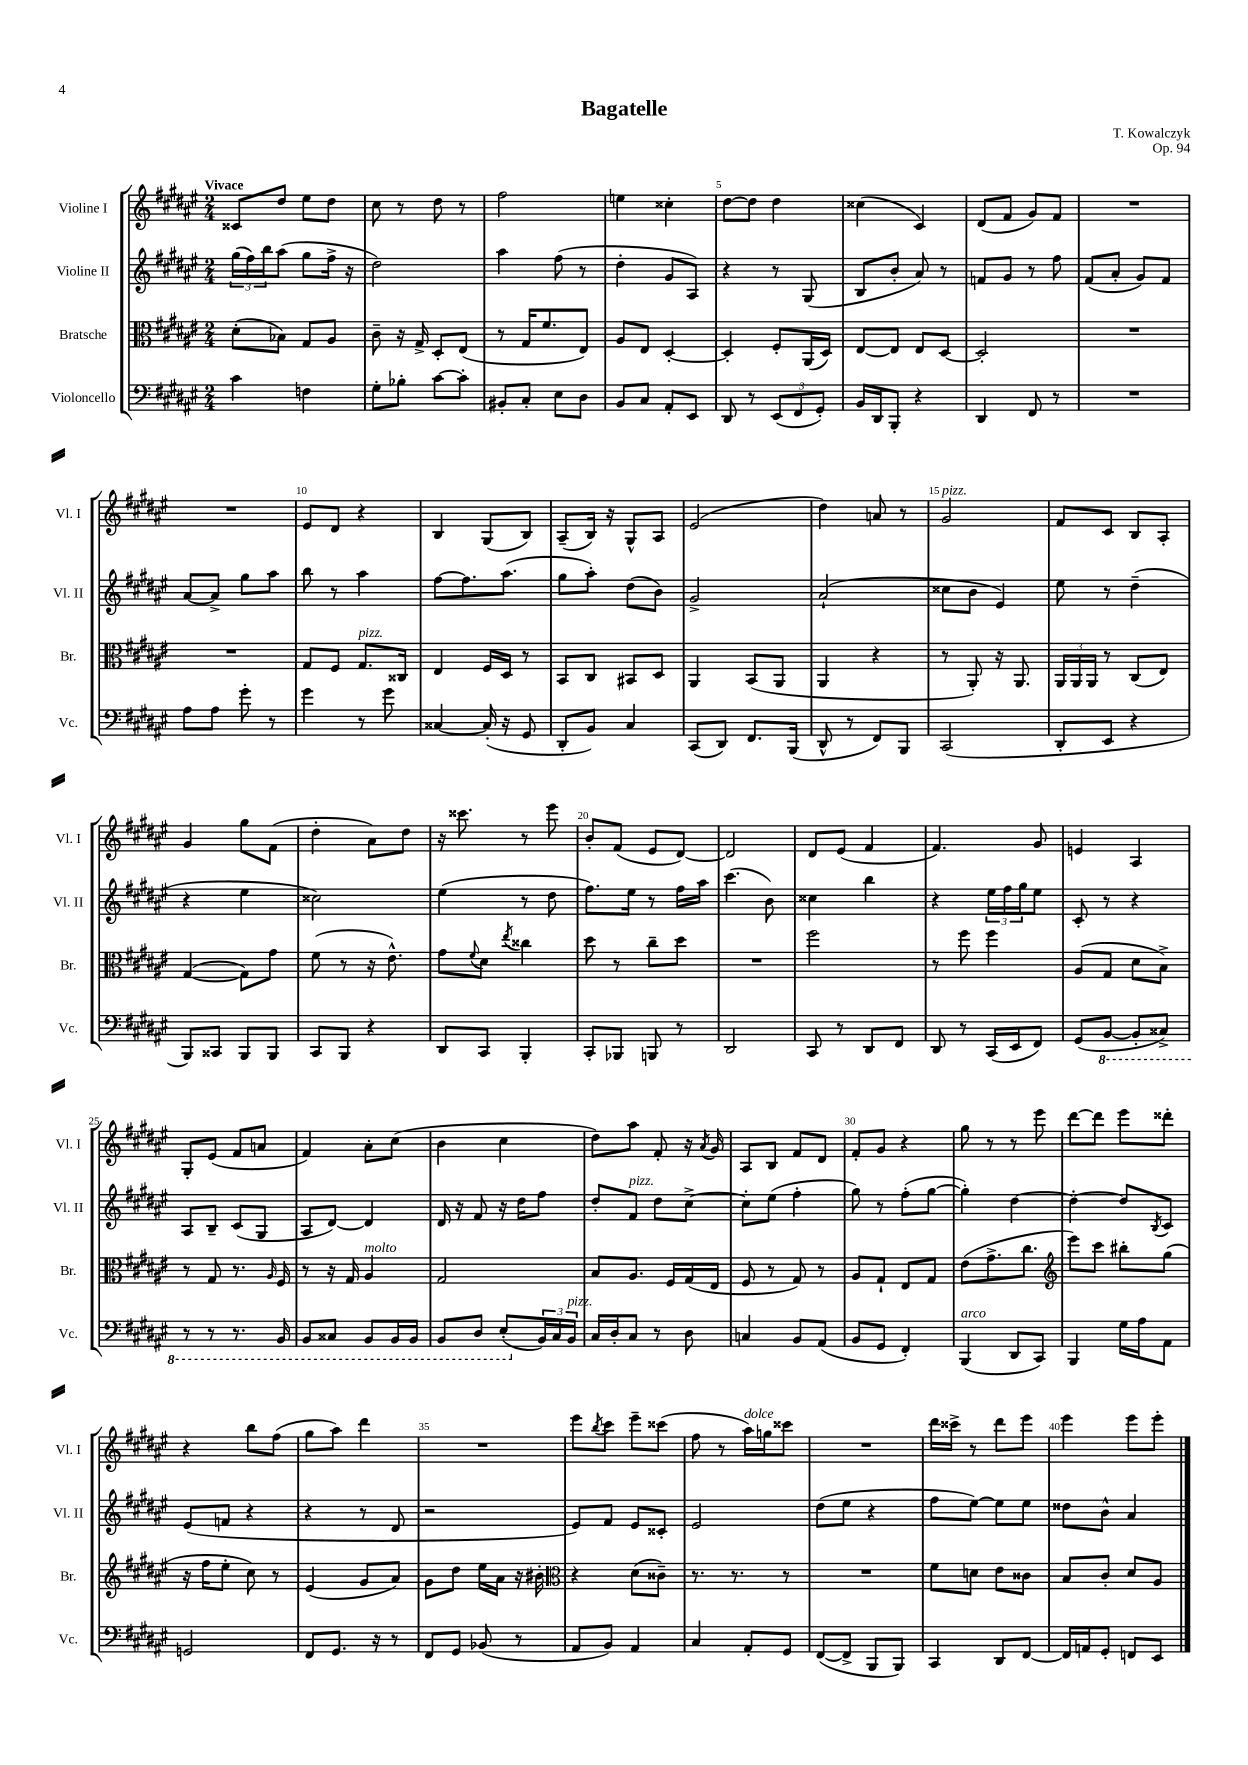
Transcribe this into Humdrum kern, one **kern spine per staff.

**kern	**kern	**kern	**kern
*part4	*part3	*part2	*part1
*staff4	*staff3	*staff2	*staff1
*I"Violoncello	*I"Bratsche	*I"Violine II	*I"Violine I
*I'Vc.	*I'Br.	*I'Vl. II	*I'Vl. I
*clefF4	*clefC3	*clefG2	*clefG2
*k[f#c#g#d#a#e#]	*k[f#c#g#d#a#e#]	*k[f#c#g#d#a#e#]	*k[f#c#g#d#a#e#]
*M2/4	*M2/4	*M2/4	*M2/4
=1	=1	=1	=1
!	!	!	!LO:TX:a:B:t=Vivace
4c#\	(8d#'\L	(24gg#\LL	8c##X/L
.	.	24ff#\)	.
.	.	24bb\J	.
.	8B-X\J)	(8aa#\J	8dd#/J
4Fn\	8G#/L	8gg#\L	8ee#\L
.	8A#/J	16ff#^\Jk	8dd#\J
.	.	16r	.
=2	=2	=2	=2
8G#'\L	8c#~\	2dd#\)	8cc#\
8B-X'\J	16r	.	8r
.	16G#^/	.	.
[8c#\L	8D#'/L	.	8dd#\
8c#'\J]	(8E#/J	.	8r
=3	=3	=3	=3
8BB#X'/L	8r	4aa#\	2ff#\
8C#'/J	16G#/KL	.	.
.	8.f#/	.	.
8E#\L	.	(8ff#\	.
8D#\J	8E#/J)	8r	.
=4	=4	=4	=4
8BB/L	8A#/L	4dd#'\	4een\
8C#/J	8E#/J	.	.
8AA#'/L	[4D#'/	8g#/L	4cc##X'\
8EE#/J	.	8A#/J)	.
=5	=5	=5	=5
8DD#/	4D#'/]	4r	[8dd#\L
8r	.	.	8dd#\J]
(12EE#/L	8F#'/L	8r	4dd#\
12FF#/	.	.	.
.	(16AA#/L	(8G#/	.
12GG#'/J)	.	.	.
.	16D#/JJ)	.	.
=6	=6	=6	=6
16BB/LL	[8E#/L	8B/L	(4cc##X\
16DD#/J	.	.	.
8BBB'/J	8E#/J]	8b'/J	.
4r	8E#/L	8a#/)	4c#/)
.	[8D#/J	8r	.
=7	=7	=7	=7
4DD#/	2D#'/]	8fn/L	(8d#/L
.	.	8g#/J	8f#/J
8FF#/	.	8r	8g#/L)
8r	.	8ff#\	8f#/J
=8	=8	=8	=8
2r	2r	(8f#/L	2r
.	.	8a#'/J	.
.	.	8g#/L)	.
.	.	8f#/J	.
!!LO:LB:g=z
=9	=9	=9	=9
8A#\L	2r	[8a#/L	2r
8A#\J	.	8a#^/J]	.
8g#'\	.	8gg#\L	.
8r	.	8aa#\J	.
=10	=10	=10	=10
4g#\	8G#/L	8bb\	8e#/L
.	8F#/J	8r	8d#/J
!	!LO:TX:a:i:t=pizz.	!	!
8r	8.G#/L	4aa#\	4r
8g#\	.	.	.
.	16C##X/Jk	.	.
=11	=11	=11	=11
[4C##X/	4E#/	[8ff#\L	4B/
.	.	8.ff#\]	.
(16C##'/]	16F#/LL	.	(8G#/L
16r	16D#/JJ	(8.aa#\J	.
8GG#/	8r	.	8B/J)
=12	=12	=12	=12
8DD#'/L	8BB/L	8gg#\L	(8A#~/L
8BB/J)	8C#/J	8aa#'\J)	16B/Jk)
.	.	.	16r
4C#/	8BB#X/L	(8dd#\L	8G#^^/L
.	8D#/J	8b\J)	8A#/J
=13	=13	=13	=13
(8CC#/L	4AA#/	2g#^/	(2e#/
8DD#/J)	.	.	.
8.FF#/L	(8BB/L	.	.
.	8AA#/J	.	.
(16BBB/Jk	.	.	.
=14	=14	=14	=14
8DD#^^/	4AA#/	(2a#`/	4dd#\)
8r	.	.	.
8FF#/L)	4r	.	8an/
8BBB/J	.	.	8r
=15	=15	=15	=15
!	!	!	!LO:TX:a:i:t=pizz.
(2CC#/	8r	8cc##X\L	2g#/
.	8AA#'/)	8b\J	.
.	16r	4e#/)	.
.	8.AA#/	.	.
=16	=16	=16	=16
8DD#'/L	24AA#/LL	8ee#\	8f#/L
.	24AA#/	.	.
.	24AA#/JJ	.	.
8EE#/J	8r	8r	8c#/J
4r	(8C#/L	(4dd#~\	8B/L
.	8E#/J)	.	8A#'/J
!!LO:LB:g=z
=17	=17	=17	=17
8BBB/L)	([4G#/	4r	4g#/
8CC##X/J	.	.	.
8BBB/L	8G#\L])	4ee#\	8gg#\L
8BBB/J	8g#\J	.	(8f#\J
=18	=18	=18	=18
8CC#/L	(8f#\	2cc##X\)	4dd#'\
8BBB/J	8r	.	.
4r	16r	.	8a#\L)
.	8.e#^^\)	.	.
.	.	.	8dd#\J
=19	=19	=19	=19
8DD#/L	8g#\L	(4ee#\	16r
.	.	.	8.ccc##X\
.	8qqf#/	.	.
8CC#/J	8d#\J	.	.
.	8qee#/	.	.
4BBB'/	4cc##X\	8r	8r
.	.	8dd#\	8eee#\
=20	=20	=20	=20
8CC#'/L	8dd#\	8.ff#\L)	8b'/L
8BBB-X/J	8r	.	(8f#/J
.	.	16ee#\Jk	.
8BBBn/	8cc#~\L	8r	8e#/L
8r	8dd#\J	16ff#\LL	[8d#/J)
.	.	16aa#\JJ	.
=21	=21	=21	=21
2DD#/	2r	(4.ccc#\	2d#/]
.	.	8b\)	.
=22	=22	=22	=22
8CC#/	2ff#\	4cc##X\	8d#/L
8r	.	.	(8e#/J
8DD#/L	.	4bb\	4f#/
8FF#/J	.	.	.
=23	=23	=23	=23
8DD#/	8r	4r	4.f#/)
8r	8ff#\	.	.
(16CC#/LL	4ff#\	24ee#\LL	.
.	.	24ff#\	.
16EE#/J	.	.	.
.	.	24gg#\J	.
8FF#/J)	.	8ee#\J	8g#/
=24	=24	=24	=24
(8GG#/L	(8A#/L	8c#'/	4en/
*8ba	*	*	*
[8BBB/J	8G#/J	8r	.
8BBB'/L]	8d#\L	4r	4A#/
8CC##X^/J)	8B^\J)	.	.
!!LO:LB:g=z
=25	=25	=25	=25
8r	8r	8A#/L	8G#'/L
8r	8G#/	8B~/J	(8e#/J
8.r	8.r	(8c#/L	8f#/L
.	.	8G#/J	8an/J
.	16qqA#/	.	.
16BBB/	16F#/	.	.
=26	=26	=26	=26
8BBB/L	8r	8A#/L	4f#/)
8CC##X/J	16r	[8d#/J)	.
.	16G#/	.	.
!	!LO:TX:a:i:t=molto	!	!
8BBB/L	4A#/	4d#/]	8a#'\L
16BBB/L	.	.	(8cc#\J
16BBB/JJ	.	.	.
=27	=27	=27	=27
8BBB/L	2G#/	16d#/	4b\
.	.	16r	.
8DD#/J	.	8f#/	.
(8EE#'/L	.	16r	4cc#\
.	.	16dd#\KL	.
*X8ba	*	*	*
24BB/L)	.	8ff#\J	.
24C#/	.	.	.
!LO:TX:a:i:t=pizz.	!	!	!
24BB/JJ	.	.	.
=28	=28	=28	=28
16C#/LL	8B/L	8dd#'/L	8dd#\L)
16D#'/J	.	.	.
!	!	!LO:TX:a:i:t=pizz.	!
8C#/J	8.A#/J	8f#/J	8aa#\J
8r	.	8dd#\L	8f#'/
.	16F#/LL	.	.
8D#\	(16G#/	[8cc#^\J	16r
.	.	.	8qa#/
.	16E#/JJ	.	16g#/
=29	=29	=29	=29
4Cn/	8F#/	8cc#'\L]	8A#/L
.	8r	(8ee#\J	8B/J
8BB/L	8G#/)	4ff#'\	8f#/L
(8AA#/J	8r	.	8d#/J
=30	=30	=30	=30
8BB/L	8A#/L	8gg#\)	8f#'/L
8GG#/J	8G#`/J	8r	8g#/J
4FF#'/)	8E#/L	(8ff#'\L	4r
.	8G#/J	[8gg#\J	.
=31	=31	=31	=31
!LO:TX:a:i:t=arco	!	!	!
(4BBB/	(8e#\L	4gg#'\])	8gg#\
.	8.g#^\	.	8r
8DD#/L	.	[4dd#\	8r
.	8.cc#\J	.	.
8CC#/J)	.	.	8eee#\
=32	=32	=32	=32
*	*clefG2	*	*
4BBB/	8eee#\L)	4dd#'\_	[8ddd#\L
.	8ccc#\J	.	8ddd#\J]
16G#\LL	8bb#X'\L	8dd#/L]	8eee#\L
16A#\J	.	.	.
.	.	8qB/	.
8AA#\J	(8gg#\J	8c#/J	8ddd##X'\J
!!LO:LB:g=z
=33	=33	=33	=33
2GGn/	16r	(8e#/L	4r
.	16ff#\KL	.	.
.	8ee#'\J	8fn/J	.
.	8cc#\)	4r	8bb\L
.	8r	.	(8ff#\J
=34	=34	=34	=34
8FF#/L	(4e#/	4r	8gg#\L
8.GG#/J	.	.	8aa#\J)
.	8g#/L	8r	4ddd#\
16r	.	.	.
8r	8a#/J)	8d#/	.
=35	=35	=35	=35
8FF#/L	8g#\L	2r	2r
8GG#/J	8dd#\J	.	.
(8BB-X/	16ee#\LL	.	.
.	16a#\JJ	.	.
8r	16r	.	.
.	16b#X'\	.	.
=36	=36	=36	=36
*	*clefC3	*	*
8AA#/L	4r	8e#/L)	8eee#\L
.	.	.	8qbb/
8BB/J)	.	8f#/J	8ccc#\J
4AA#/	(8d#\L	8e#/L	8eee#~\L
.	8c##X~\J)	8c##X'/J	(8ccc##X\J
=37	=37	=37	=37
4C#/	8.r	2e#/	8ff#\
.	.	.	8r
.	8.r	.	.
!	!	!	!LO:TX:a:i:t=dolce
8AA#'/L	.	.	16aa#\LL)
.	.	.	16ggn\J
8GG#/J	8r	.	8ccc##X\J
=38	=38	=38	=38
([8FF#/L	2r	(8dd#\L	2r
8FF#^/J]	.	8ee#\J	.
8BBB/L	.	4r	.
8BBB/J)	.	.	.
=39	=39	=39	=39
4CC#/	8f#\L	8ff#\L	16ddd#\LL
.	.	.	16ccc##X^\JJ
.	8dn\J	[8ee#\J)	8r
8DD#/L	8e#\L	8ee#\L]	8ddd#\L
[8FF#/J	8c##X\J	8ee#\J	8eee#\J
=40	=40	=40	=40
16FF#/LL]	8B/L	8dd##X\L	4eee#\
16AAn/J	.	.	.
8GG#'/J	8c#'/J	8b^^\J	.
8FFn/L	8d#/L	4a#/	8eee#\L
8EE#/J	8A#/J	.	8eee#'\J
==	==	==	==
*-	*-	*-	*-
